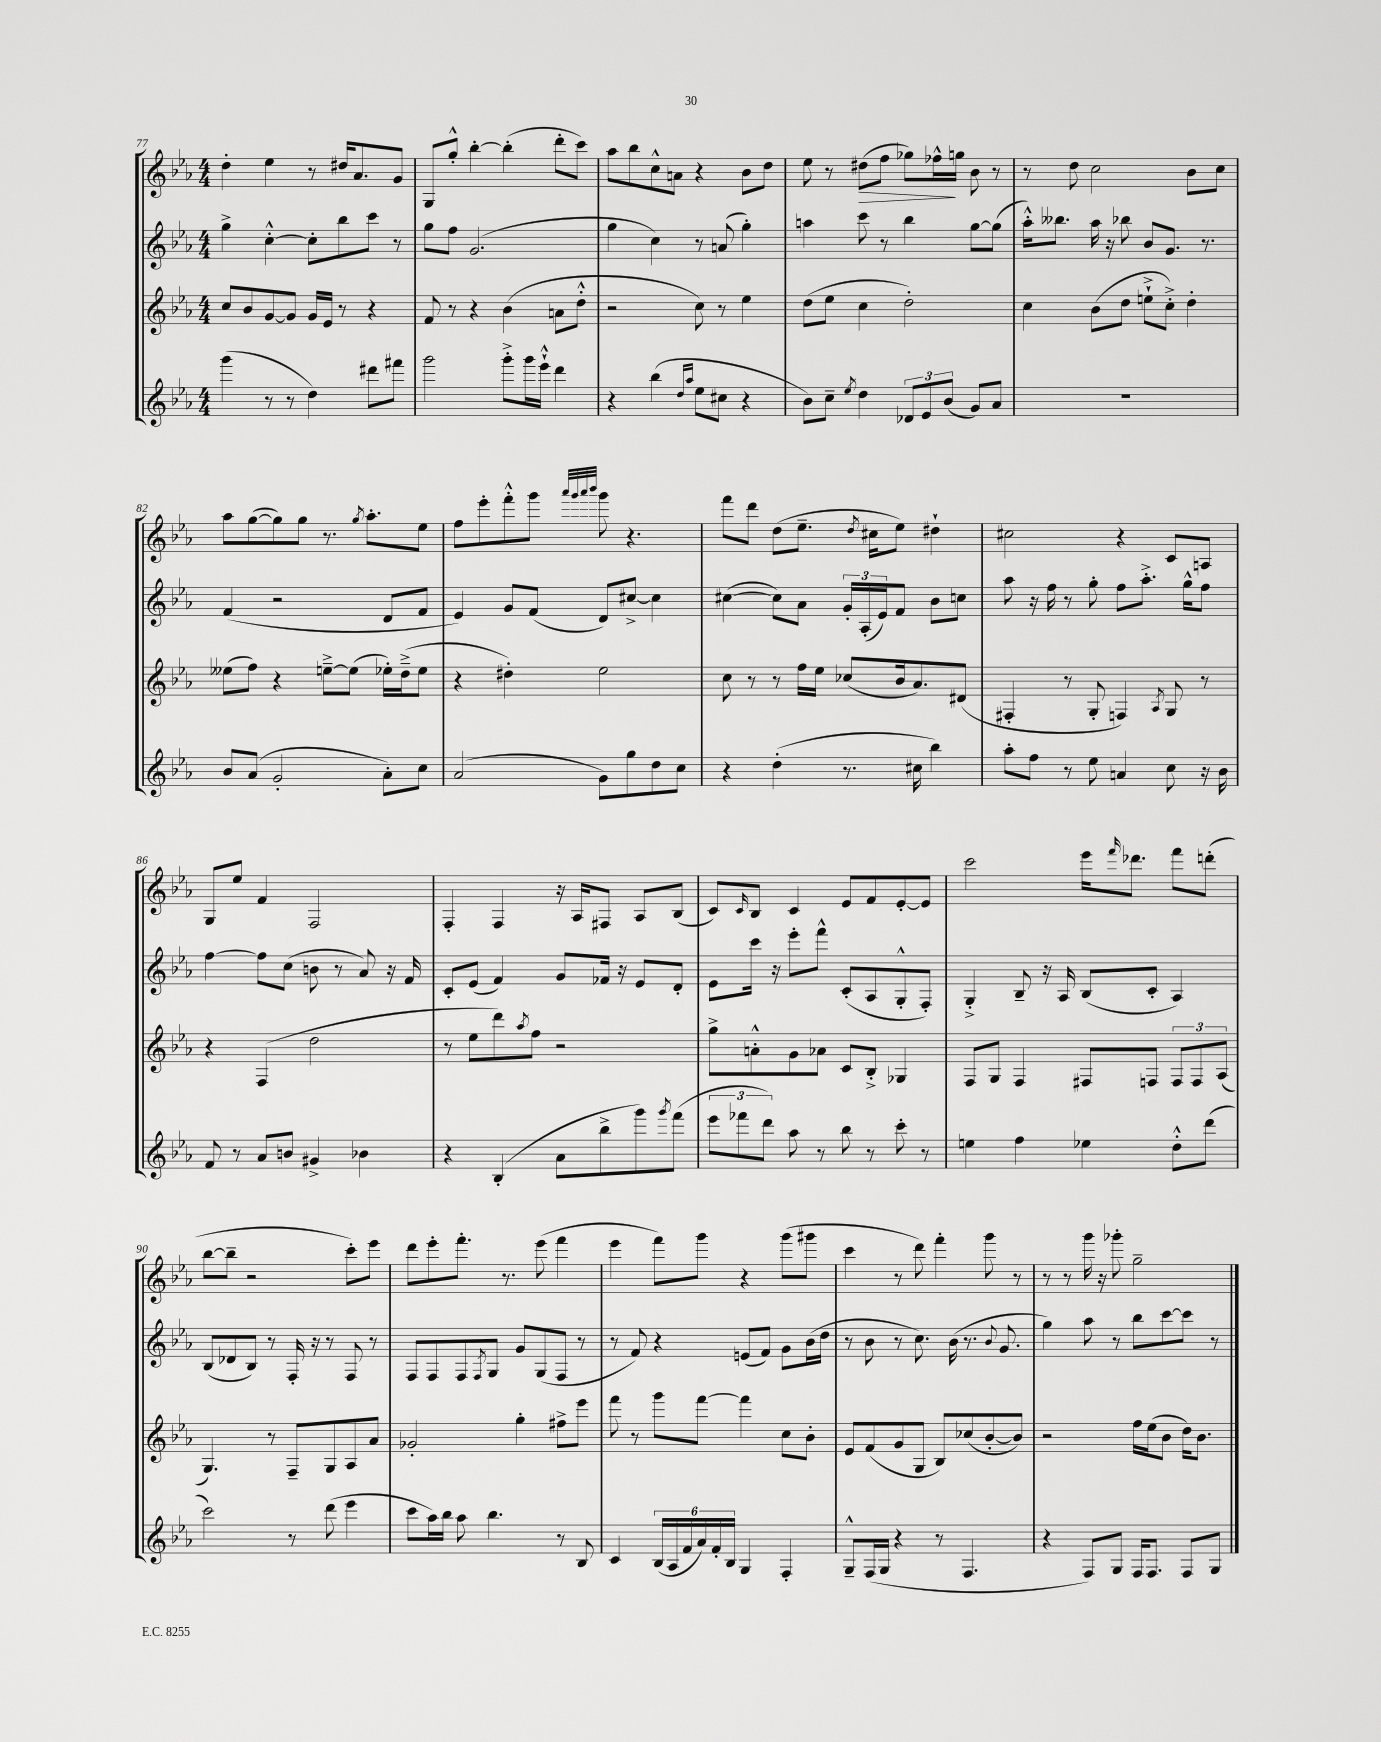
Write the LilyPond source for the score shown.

<<
\new StaffGroup <<
\new Staff = "s0" {
    \clef treble \key ees \major \numericTimeSignature \time 4/4
    d''4-. ees''4 r8 dis''16 aes'8. g'8 |
    g8 g''8-.-^ bes''4~-. bes''4-.( d'''8-. c'''8) |
    aes''8 bes''8 c''8-^ a'8 r4 bes'8 d''8 |
    ees''8 r8 dis''8\>( f''8 ges''8) fes''16-^\! g''16 bes'8 r8 |
    r8 d''8 c''2 bes'8 c''8 |
    aes''8 g''8~( g''8) g''8 r8. \acciaccatura { g''8 } aes''8.-. ees''8 |
    f''8 ees'''8-. f'''8-.-^ g'''8 \grace { aes'''32 g'''32 aes'''32 bes'''32 } g'''8 r4. |
    f'''8 d'''8 d''8( ees''8.-- \acciaccatura { d''8 } cis''16 ees''8) dis''4-! |
    cis''2 r4 c'8 a8 |
    g8 ees''8 f'4 f2 |
    f4-. f4 r16 aes16 fis8 aes8 bes8( |
    c'8) \grace { c'16 } bes8 c'4 ees'8 f'8 ees'8~-. ees'8 |
    c'''2 ees'''16 \grace { f'''16 } des'''8. f'''8 d'''8-.( |
    bes''8~ bes''8-- r2 c'''8-.) ees'''8 |
    d'''8 ees'''8-. f'''8.-. r8. ees'''8( f'''4 |
    ees'''4 f'''8) g'''8 r4 g'''8( gis'''8 |
    c'''4 r8 d'''8) f'''4-. g'''8 r8 |
    r8 r8 g'''16 r16 ges'''8-. g''2-- \bar "|." |
}
\new Staff = "s1" {
    \clef treble \key ees \major \numericTimeSignature \time 4/4
    g''4-> c''4~-.-^ c''8-. bes''8 c'''8 r8 |
    g''8 f''8 g'2.( |
    g''4 c''4) r8 a'8( g''4-.) |
    a''4 c'''8 r8 bes''4 g''8~ g''8( |
    aes''16-.-^) beses''8. aes''16 r16 bes''8 bes'8 g'8. r8. |
    f'4( r2 d'8 f'8 |
    ees'4) g'8 f'8( d'8) cis''8~-> cis''4 |
    cis''4~( cis''8) aes'8 \tuplet 3/2 { g'16-. aes16-.( ees'16) } f'8 bes'8 c''8 |
    aes''8 r16 f''16 r8 g''8-. f''8 aes''8.-.-> g''16-^ f''8 |
    f''4~ f''8 c''8( b'8 r8 aes'8) r16 f'16 |
    c'8-. ees'8( f'4) g'8 fes'16 r16 ees'8 d'8-. |
    ees'8 c'''16 r16 ees'''8-. f'''8-^ c'8-.( aes8 g8-.-^ f8-.) |
    g4-.-> bes8-- r16 aes16 bes8( c'8-. aes4) |
    bes8( des'8 bes8) r8 f16-. r16 r8 f8 r8 |
    f8 f8 f8 \acciaccatura { f8 } g8 g'8 g8( f8 r8 |
    r8 f'8) r4 e'8( f'8) g'8 bes'16( d''16 |
    r8 bes'8 r8 c''8.) bes'16( r8. \appoggiatura { bes'8 } g'8. |
    g''4) aes''8 r8 bes''8 c'''8~ c'''8 r8 \bar "|." |
}
\new Staff = "s2" {
    \clef treble \key ees \major \numericTimeSignature \time 4/4
    c''8 bes'8 g'8~ g'8 g'16 ees'16 r8 r4 |
    f'8 r8 r4 bes'4( a'8 d''8-.-^ |
    r2 c''8) r8 ees''4 |
    d''8( ees''8 c''4 d''2-.) |
    c''4 bes'8( d''8 e''8-!-> c''8-.->) d''4-. |
    eeses''8( f''8) r4 e''8~---> e''8( ees''16-.) d''16--->( ees''8 |
    r4 dis''4-.) ees''2 |
    c''8 r8 r8 f''16 ees''16 ces''8( bes'16 aes'8.) dis'8( |
    fis4-. r8 g8-. f4) \acciaccatura { aes8 } g8 r8 |
    r4 f4( d''2 |
    r8 ees''8 d'''8) \acciaccatura { aes''8 } f''8 r2 |
    g''8-> a'8-.-^ g'8 aes'8 c'8 bes8-.-> ges4 |
    f8 g8 f4 fis8 f8 \tuplet 3/2 { f8 f8 aes8( } |
    g4.) r8 f8-- g8 aes8 aes'8 |
    ges'2-. g''4-. fis''8-> ees'''8 |
    f'''8 r8 g'''8 f'''8~ f'''4 c''8 bes'8-. |
    ees'8 f'8( g'8 g8 bes8) ces''8( bes'8~-. bes'8) |
    r2 f''16 ees''16( bes'8 d''16) bes'8. \bar "|." |
}
\new Staff = "s3" {
    \clef treble \key ees \major \numericTimeSignature \time 4/4
    g'''4( r8 r8 d''4) dis'''8 fis'''8 |
    g'''2 g'''8-.-> g'''16 ees'''16-!-^ d'''4 |
    r4 bes''4( \grace { d''16 aes''16 } ees''8 cis''8 r4 |
    bes'8) c''8-- \acciaccatura { ees''8 } d''4 \tuplet 3/2 { des'8 ees'8 bes'8( } g'8) aes'8 |
    R1 |
    bes'8 aes'8( g'2-. aes'8-.) c''8 |
    aes'2( g'8) g''8 d''8 c''8 |
    r4 d''4-.( r8. cis''16 bes''4) |
    aes''8-. f''8 r8 ees''8 a'4 c''8 r16 bes'16 |
    f'8 r8 aes'8 b'8 gis'4-> bes'4 |
    r4 bes4-.( aes'8 bes''8-> g'''8) \acciaccatura { g'''8 } f'''8( |
    \tuplet 3/2 { ees'''8 fes'''8 d'''8) } aes''8 r8 bes''8 r8 c'''8-. r8 |
    e''4 f''4 ees''4 d''8-.-^ d'''8( |
    c'''2) r8 d'''8( ees'''4 |
    c'''8 aes''16) bes''16 aes''8 bes''4. r8 bes8 |
    c'4 \tuplet 6/4 { bes16( aes16 f'16 aes'16) f'16-. bes16 } g4 f4-. |
    g8---^ f16( g16 r4 r8 f4. |
    r4 f8) g8 f16 f8. f8 g8 \bar "|." |
}
>>
>>
\layout { \context { \Score currentBarNumber = #77 } }
